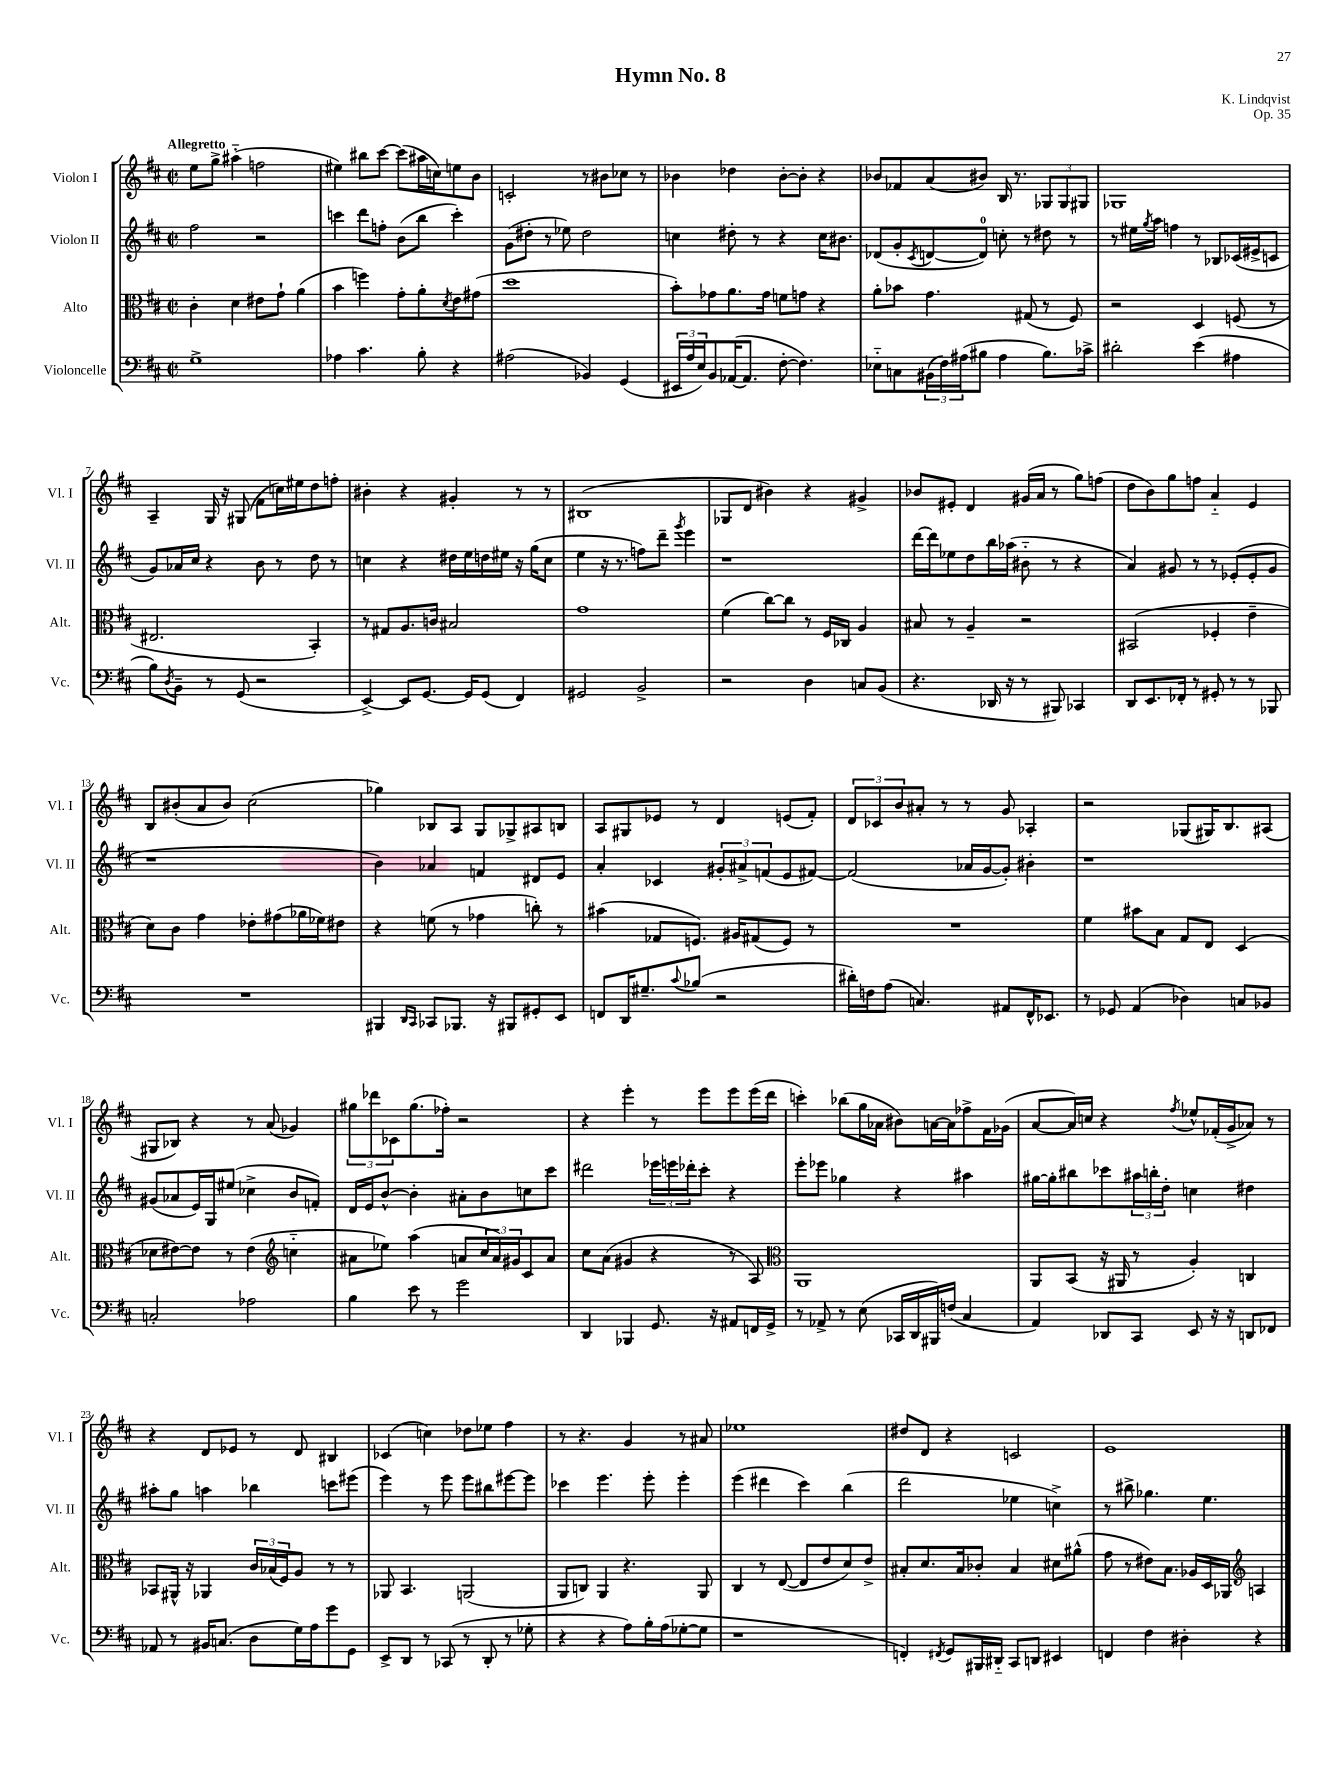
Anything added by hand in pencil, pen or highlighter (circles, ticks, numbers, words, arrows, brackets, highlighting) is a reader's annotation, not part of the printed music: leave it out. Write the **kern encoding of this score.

**kern	**kern	**kern	**kern
*staff4	*staff3	*staff2	*staff1
*clefF4	*clefC3	*clefG2	*clefG2
*k[f#c#]	*k[f#c#]	*k[f#c#]	*k[f#c#]
*M2/2	*M2/2	*M2/2	*M2/2
*met(c|)	*met(c|)	*met(c|)	*met(c|)
1G^	4c#'\	2ff#\	8ee\L
.	.	.	8gg^\J
.	4d\	.	(4aa#'~\
.	8e#\L	2r	2ff\
.	8g`\J	.	.
.	(4a\	.	.
=	=	=	=
4A-\	4b\	4ccc\	4ee#\)
4.c#\	4ff\)	8ddd\L	8bb#\L
.	.	8ff'\J	[8ccc#\J
.	8g'\L	(8b\L	(8ccc#\]L
8B'\	8a'\	8bb\J	16aa#\L
.	.	.	16cc\J)
.	8qd/	.	.
4r	8e\	4ccc'\)	8ee\
.	(8g#\J	.	8b\J
=	=	=	=
(2A#\	1dd	(8g\L	2c'/
.	.	8dd#'\J	.
.	.	8r	.
.	.	8ee-\)	.
4BB-/)	.	2dd#\	8r
.	.	.	8b#\L
(4GG/	.	.	8cc-\J
.	.	.	8r
=	=	=	=
24EE#/LL	8b'\L)	4cc\	4b-\
24A/	.	.	.
24E/J)	.	.	.
8BB/	8g-\	.	.
([16AA-/K	8.a\	8dd#'\	4dd-\
8.AA-/]J	.	.	.
.	.	8r	.
.	16g-\Jk	.	.
[8F#'\	8f\L	4r	[8b-'\L
4.F#\])	8g\J	.	8b-'\]J
.	4r	16cc\LK	4r
.	.	8.b#\J	.
=	=	=	=
8E-'~\L	8a'\L	(8d-/L	8b-/L
8C\	8b-\J	8g'/	8f-/
.	.	8qc#/	.
(24BB#\L	4.g\	[8d/	(8a/
24F#\)	.	.	.
(24A#\J	.	.	.
8B#\J	.	8d/]J)	8b#/J)
4A#\	.	8cc'\	16B/
.	.	.	8.r
.	(8G#/	8r	.
8.B#\L)	8r	8dd#\	12G-/L
.	.	.	12G-/
.	8F#/)	8r	.
.	.	.	12G#/J
16c-^\Jk	.	.	.
=	=	=	=
2d#'\	2r	8r	1G-
.	.	16ee#\LL	.
.	.	8qgg/	.
.	.	16aa\JJ	.
.	.	4ff\	.
(4e\	4D/	8r	.
.	.	8B-/L	.
4A#\	(8F/	(16c-/L	.
.	.	16e#^/J	.
.	8r	8c/J	.
=	=	=	=
8B\L)	2.E#/	8g/L)	4A~/
8qD/	.	.	.
8BB~\J	.	16a-/L	.
.	.	16cc#/JJ	.
8r	.	4r	16G/
.	.	.	16r
(8GG/	.	.	(8G#/
2r	.	8b\	8f#\L
.	.	8r	16cc\L)
.	.	.	16ee#\J
.	4BB'/)	8dd\	8dd\
.	.	8r	8ff'\J
=	=	=	=
[4EE^/)	8r	4cc\	4b#'\
.	8G#/L	.	.
8EE/]L	8.A/	4r	4r
[8.GG/J	.	.	.
.	16c/Jk	.	.
.	2B#/	16dd#\LL	4g#'/
16GG/]LK	.	16ee\	.
(8GG/J	.	16dd\	.
.	.	16ee#\JJ	.
4FF#/)	.	16r	8r
.	.	(16gg\LK	.
.	.	8cc\J	8r
=	=	=	=
2GG#/	1g	4ee\	(1B#
.	.	16r	.
.	.	8.r	.
2BB^/	.	8ff\L)	.
.	.	8ddd~\J	.
.	.	8qggg/	.
.	.	4eee\	.
=	=	=	=
2r	(4f#\	1r	8G-/L
.	.	.	8d/J
.	[8cc#\L)	.	4b#\)
.	8cc#\]J	.	.
4D\	8r	.	4r
.	16F#/LL	.	.
.	16C-/JJ	.	.
8C/L	4A/	.	4g#^/
(8BB/J	.	.	.
=	=	=	=
4.r	8B#/	[16ddd\LL	8b-/L
.	.	16ddd\]J	.
.	8r	8ee-\	8e#'/J
.	4A~/	8dd\	4d/
16DD-/	.	16bb\L	.
16r	.	(16aa-\JJ	.
8r	2r	8b#'~\	(16g#/LL
.	.	.	16a/JJ
8BBB#/)	.	8r	8r
4CC-/	.	4r	8gg\L)
.	.	.	(8ff\J
=	=	=	=
8DD/L	(2BB#/	4a/)	8dd\L
8.EE/	.	.	8b\)
.	.	8g#/	8gg\
16FF-'/Jk	.	.	.
8r	.	8r	8ff\J
8GG#'/	4F-'/	8r	4a'~/
8r	.	(8e-'/L	.
8r	4e~\	8e-'/	4e/
8BBB-/	.	8g#/J	.
=	=	=	=
1r	8d\L)	1r	8B/L
.	8c#\J	.	(8b#'/
.	4g\	.	8a/
.	.	.	8b#/J)
.	8e-'\L	.	(2cc#\
.	(8g#\	.	.
.	16a-\L	.	.
.	16f-\J)	.	.
.	8e#\J	.	.
=	=	=	=
4BBB#/	4r	4b\)	4gg-\)
16qqDD/LL	.	.	.
16qqCC#/JJ	.	.	.
8CC-/L	(8f\	4a-/	8B-/L
8.BBB-/J	8r	.	8A/J
.	4g-\	4f/	8G/L
16r	.	.	.
8BBB#/L	.	.	8G-^/
8GG#'/	8cc'\)	8d#/L	8A#/
8EE/J	8r	8e/J	8B/J
=	=	=	=
8FF/L	(4b#\	4a'/	8A/L
16DD/K	.	.	8G#/
8.G#~/	.	.	.
.	8G-/L	4c-/	8e-/J
8qqc#/	.	.	.
(8B-/J	8.F/J)	.	8r
2r	.	12g#'/L	4d/
.	16A#/LK	.	.
.	.	12a#^/	.
.	(8G#/	.	.
.	.	(12f/	.
.	8F/J)	8e/	(8e/L
.	8r	[8f#/J)	8f#'/J)
=	=	=	=
16d#'\LL)	1r	(2f#/]	12d/L
16F\J	.	.	.
.	.	.	12c-/
(8A\J	.	.	.
.	.	.	12b/
4.C/)	.	.	8a#'/J
.	.	.	8r
.	.	16a-/LL	8r
.	.	[16g/J	.
8AA#/L	.	8g'/]J)	8g/
16FF#^^/K	.	4b#'\	4A-'/
8.EE-/J	.	.	.
=	=	=	=
8r	4f#\	1r	2r
8GG-/	.	.	.
(4AA/	8b#\L	.	.
.	8B\J	.	.
4D-\)	8G/L	.	(8G-/L
.	8E/J	.	16G#/K)
.	.	.	8.B/
8C/L	(4D/	.	.
8BB-/J	.	.	(8A#/J
=	=	=	=
2C'/	8d-\L	(8g#/L	8G#/L
.	[8e#\)	8a-/	8B-/J)
.	8e#\]J	16e/L)	4r
.	.	16G/J	.
.	8r	(8ee#/J	.
2A-\	(4e#\	4cc-^\	8r
.	.	.	(8a/
*	*clefG2	*	*
.	4cc'~\	8b/L	4g-/)
.	.	8f'/J)	.
=	=	=	=
4B\	8a#\L	16d/LL	12gg#\L
.	.	16e/J	.
.	.	.	12ddd-\
.	8ee-\J)	[8b^^/J	.
.	.	.	12c-\
8e\	(4aa\	4b'\]	(8.gg#\
8r	.	.	.
.	.	.	16ff-'\Jk)
2g\	8a/L	8a#'\L	2r
.	24cc#/L	8b\	.
.	24a/)	.	.
.	24g#/J	.	.
.	8c#/	8cc\	.
.	8a/J	8ccc#\J	.
=	=	=	=
4DD/	8cc#\L	2ddd#\	4r
.	(8a\J	.	.
4BBB-/	4g#/	.	4eee'\
8.GG/	4r	24eee-\LL	8r
.	.	24eee\	.
.	.	24ddd-'\J	.
.	.	8ccc#'\J	8eee\L
16r	.	.	.
8AA#/L	8r	4r	8eee\
16FF/L	8A/)	.	(16eee\L
16GG^/JJ	.	.	16ddd\JJ
=	=	=	=
*	*clefC3	*	*
8r	1AA	8eee'\L	4ccc'\)
8AA-^/	.	8eee-\J	.
8r	.	4gg-\	(8bb-\L
(8E\	.	.	16gg\L
.	.	.	16a-\JJ
16CC-/LL	.	4r	8b#\L)
16DD/	.	.	.
16BBB#/)	.	.	[16a\L
(16F/JJ	.	.	16a\]J
4C#/	.	4aa#\	8ff-^\
.	.	.	16f#\L
.	.	.	(16g-\JJ
=	=	=	=
4AA/)	8AA/L	[16gg#\LL	[8a/L
.	.	16gg#'\]J	.
.	(8BB/J	8bb#\	16a/]L)
.	.	.	16cc/JJ
8DD-/L	16r	8ccc-\	4r
.	16AA#/	.	.
8CC#/J	8r	24aa#\L	.
.	.	24bb'\	.
.	.	24dd'\JJ	.
.	.	.	8qff#/
8EE/	4A'/)	4cc\	8ee-^^/L
16r	.	.	(16f-'/L
16r	.	.	16g^/J
8DD/L	4C/	4dd#\	8a-/J)
8FF-/J	.	.	8r
=	=	=	=
8AA-/	8BB-/L	8aa#'\L	4r
8r	16AA#^^/Jk	8gg\J	.
.	16r	.	.
16BB#/LK	4AA-/	4aa\	8d/L
(8.C/J	.	.	.
.	.	.	8e-/J
8D\L	24c#/LL	4bb-\	8r
.	(24B-/	.	.
.	24F#/J)	.	.
16G\L)	8A/J	.	8d/
16A\J	.	.	.
8g\	8r	8ccc\L	4B#/
8GG\J	8r	(8eee#\J	.
=	=	=	=
8EE^/L	8AA-/	4eee\)	(4c-/
8DD/J	4.BB/	.	.
8r	.	8r	4cc\)
(8CC-/	.	8eee\	.
8r	(2AA/	8eee\L	8dd-\L
8DD'/	.	8bb#\	8ee-\J
8r	.	[8eee#\	4ff#\
8G-'\	.	8eee#\]J	.
=	=	=	=
4r	8AA/L	4ccc-\	8r
.	8C/J)	.	4.r
4r	4AA/	4.eee\	.
8A\L)	4.r	.	4g/
16B'\L	.	8eee'\	.
(16A\J	.	.	.
[8G-'\	.	4eee'\	8r
8G-\]J	8AA/	.	8a#/
=	=	=	=
1r	4C#/	(4eee\	1ee-
.	8r	4ddd#\	.
.	([8E/	.	.
.	8E/]L	4ccc#\)	.
.	8e/	.	.
.	8d/)	(4bb\	.
.	8e^/J	.	.
=	=	=	=
4FF'/)	8B#'/L	2ddd\	8dd#/L
.	8.d/	.	8d/J
8qFF#/	.	.	.
8GG/L	.	.	4r
.	16B#/k	.	.
16BBB#/L	8c-'/J	.	.
16DD#'~/JJ	.	.	.
8CC#/L	4B#/	4ee-\	2c/
8DD/J	.	.	.
4EE#/	8d#\L	4cc^\)	.
.	(8a#^^\J	.	.
=	=	=	=
4FF/	8g\	8r	1e
.	8r	8bb#^\	.
4F#\	8e#\L)	4.gg-\	.
.	8.B\J	.	.
4D#'\	.	.	.
.	16A-/LL	.	.
.	16D/	4.ee\	.
.	16AA-/JJ	.	.
*	*clefG2	*	*
4r	4A/	.	.
==	==	==	==
*-	*-	*-	*-
